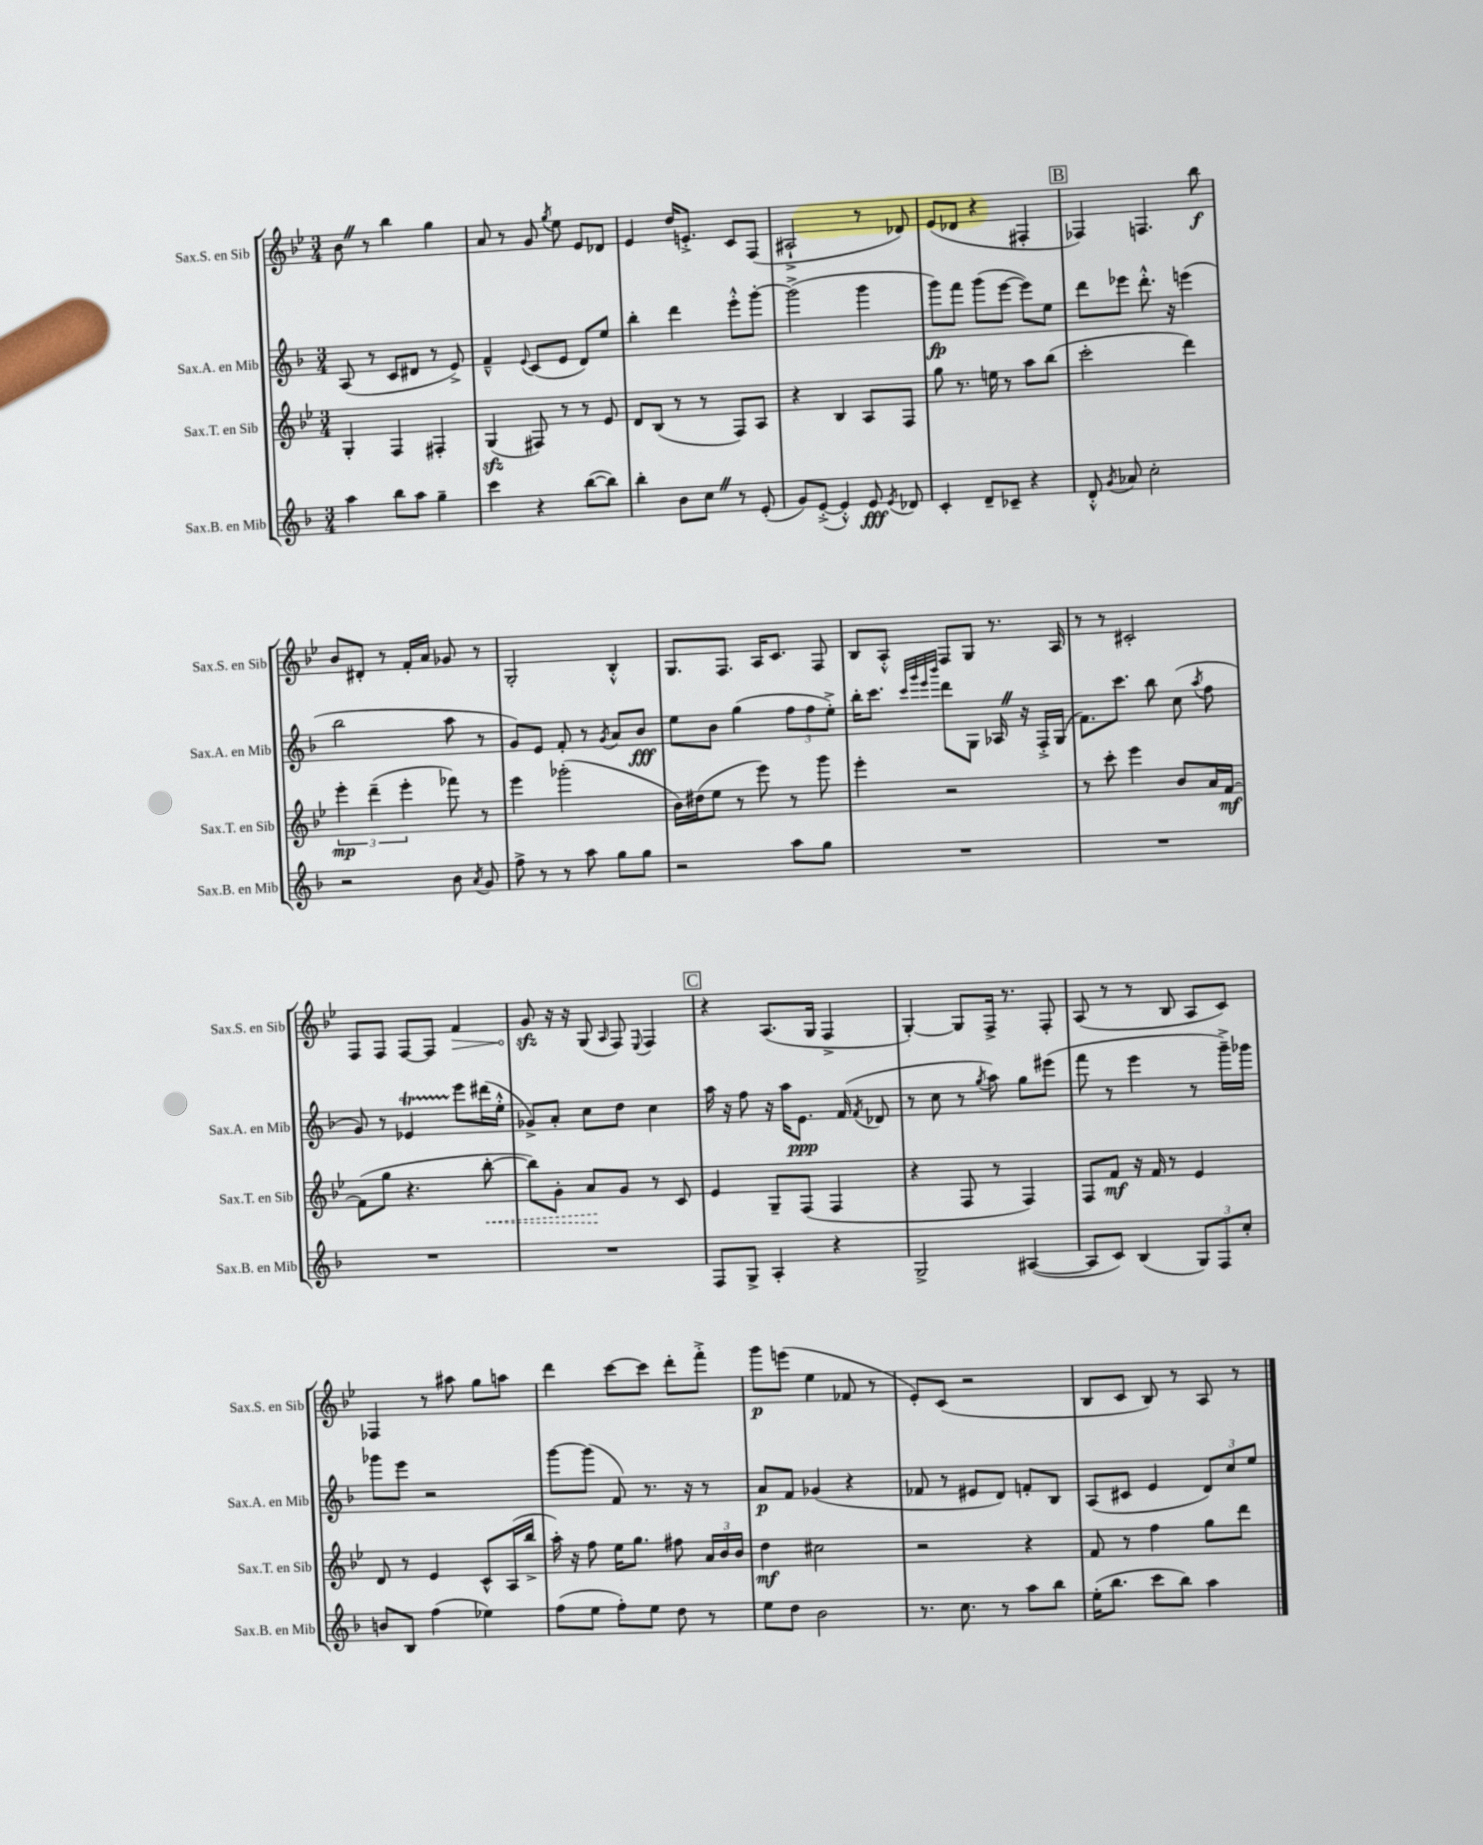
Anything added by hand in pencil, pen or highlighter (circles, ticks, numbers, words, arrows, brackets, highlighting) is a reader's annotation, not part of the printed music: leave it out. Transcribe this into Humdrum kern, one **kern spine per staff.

**kern	**kern	**kern	**kern
*staff4	*staff3	*staff2	*staff1
*clefG2	*clefG2	*clefG2	*clefG2
*k[b-]	*k[b-e-]	*k[b-]	*k[b-e-]
*M3/4	*M3/4	*M3/4	*M3/4
4aa	4G'	(8A	8b-
.	.	8r	8r
8bb-	4F	8c	4bb-
8aa	.	8d#	.
4gg~	4F#'	8r	4gg
.	.	8e^)	.
=	=	=	=
4ccc	(4G	4f~^^	8a
.	.	.	8r
.	.	8qqe	.
4r	8F#)	(8c	8g
.	.	.	8qgg
.	8r	8e	8ee-
([8bb-	8r	8d)	8e-
8bb-])	8e-	8ee	8d-
=	=	=	=
4bb-'	8d	4bb-'	4e-
.	(8B-	.	.
8b-	8r	4ddd	16dd
.	.	.	8.e'^
8cc	8r	.	.
8r	8F)	8eee'^^	8c
(8e'	8A	[8ggg'	(8F
=	=	=	=
8g)	4r	(2ggg^]	2A#`^
([8e'^	.	.	.
4e'^^])	4B-	.	.
8e	8A	4ggg	8r
8qe	.	.	.
8d-	8F	.	8d-)
=	=	=	=
4c'	8gg	8ggg)	(8e-
.	8.r	8fff	8d-
8d~	.	(8ggg	4r
.	16ee	.	.
8c-~	8r	[8eee	.
4r	8aa	8eee])	4F#'
.	(8bb-	8ee	.
=	=	=	=
8d'^^	2ccc'	8ddd	4F-)
8qg	.	.	.
8a-	.	8eee-	.
2cc'	.	8.ddd'^^	4.F
.	.	16r	.
.	4ddd)	(4eee	.
.	.	.	8bb-
=	=	=	=
2r	6eee-'	2bb-	8b-
.	.	.	8d#'
.	(6ddd~	.	.
.	.	.	8r
.	6eee-'	.	.
.	.	.	16f'
.	.	.	16a
8b-	8fff-)	8aa	8g-
8qa	.	.	.
8g	8r	8r	8r
=	=	=	=
8ff^	4eee-	8g)	2G'
8r	.	8e	.
8r	(2ggg-'	8f'	.
8aa	.	8r	.
.	.	8qg	.
8gg	.	8a	4B-'^^
8gg	.	8b-	.
=	=	=	=
2r	16b-)	8ee	8.G
.	(16dd#	.	.
.	8ee-	8b-	.
.	.	.	8.F
.	8r	(4gg	.
.	8eee-)	.	16A
.	.	.	8.c
8aa	8r	12ff	.
.	.	12ff	.
8gg	8ggg	.	8F
.	.	12ee'^)	.
=	=	=	=
2.r	4eee-'	16bb-'	8B-
.	.	8.ccc	.
.	.	.	8A'^^
.	.	32qqccc	.
.	.	32qqggg	.
.	.	32qqeee	.
.	.	32qqbbb-	.
.	2r	8ddd	8F
.	.	8G	8G
.	.	16A-	8.r
.	.	16r	.
.	.	16F'^	.
.	.	(16G	16A
=	=	=	=
2.r	8r	8.f)	8r
.	8ccc'	.	8r
.	.	8.ccc	.
.	4eee-	.	2c#'
.	.	8bb-	.
.	8b-	(8cc	.
.	.	8qaa	.
.	16a	8ff	.
.	[16f	.	.
=	=	=	=
2.r	(8f]	8g)	8F
.	8gg	8r	8F
.	4.r	4e-	[8F
.	.	.	8F]
.	.	8eee	4f
.	[8bb-'	(16ddd#	.
.	.	16ee'^^	.
=	=	=	=
2.r	8bb-])	8g-^)	8g
.	8g'	8a'	16r
.	.	.	16r
.	8a	8cc	(8G
.	.	.	16qqA
.	8g	8dd	8F)
.	.	.	8qqE-
.	8r	4cc	4F
.	8c	.	.
=	=	=	=
8F	4e-	16aa	4r
.	.	16r	.
8G^	.	8ff	.
4A'	8G~	16r	(8.A
.	.	16aa	.
.	(8F	8.e	.
.	.	.	16G
4r	4F	.	4F^
.	.	(16f	.
.	.	8qf	.
.	.	8d-	.
=	=	=	=
2G^	4r	8r	[4G')
.	.	8cc	.
.	8F	8r	8G]
.	.	8qgg	.
.	8r	8aa)	16F^
.	.	.	8.r
([4A#	4F)	8gg	.
.	.	(8eee#	8F'
=	=	=	=
8A#]	8F	8fff	(8A
8c)	8f	8r	8r
(4B-	16r	4eee	8r
.	16f	.	.
.	8r	.	8B-
12G)	4e-	8r	8A
12F	.	.	.
.	.	16ggg~^)	8c)
12cc'	.	.	.
.	.	16ggg-	.
=	=	=	=
8b	8d	8ggg-	4F-
8B-	8r	8eee	.
(4ff	4e-	2r	8r
.	.	.	8aa#
4ee-)	8c^^	.	8gg
.	(16A	.	8aa
.	16bb-^	.	.
=	=	=	=
(8ff	16aa')	[8ggg	4ddd
.	16r	.	.
8ee	8ff	(8ggg]	.
8ff')	16ee-	8f)	[8ccc
.	8.gg	.	.
8ee	.	8.r	8ccc]
8dd	8ff#	.	8ddd'
.	.	16r	.
8r	24a	8r	8fff'^
.	24b-	.	.
.	24b-	.	.
=	=	=	=
8ee	4dd	8a	8ggg
8dd	.	8f	(8eee
2b-	2cc#	(4g-	4ee-
.	.	4r	8f-
.	.	.	8r
=	=	=	=
8.r	2r	8f-	8e-')
.	.	8r	(8c
8.cc	.	.	.
.	.	8e#	2r
8r	.	8d)	.
8aa	4r	8f'	.
8bb-	.	8B-	.
=	=	=	=
(16ee'	8f	(8A	8B-
8.bb-	.	.	.
.	8r	8c#	8c
8ccc	4ff	4e	8B-)
8bb-)	.	.	8r
4aa	8gg	12d)	8A
.	.	12cc	.
.	8ddd	.	8r
.	.	12ee	.
==	==	==	==
*-	*-	*-	*-
